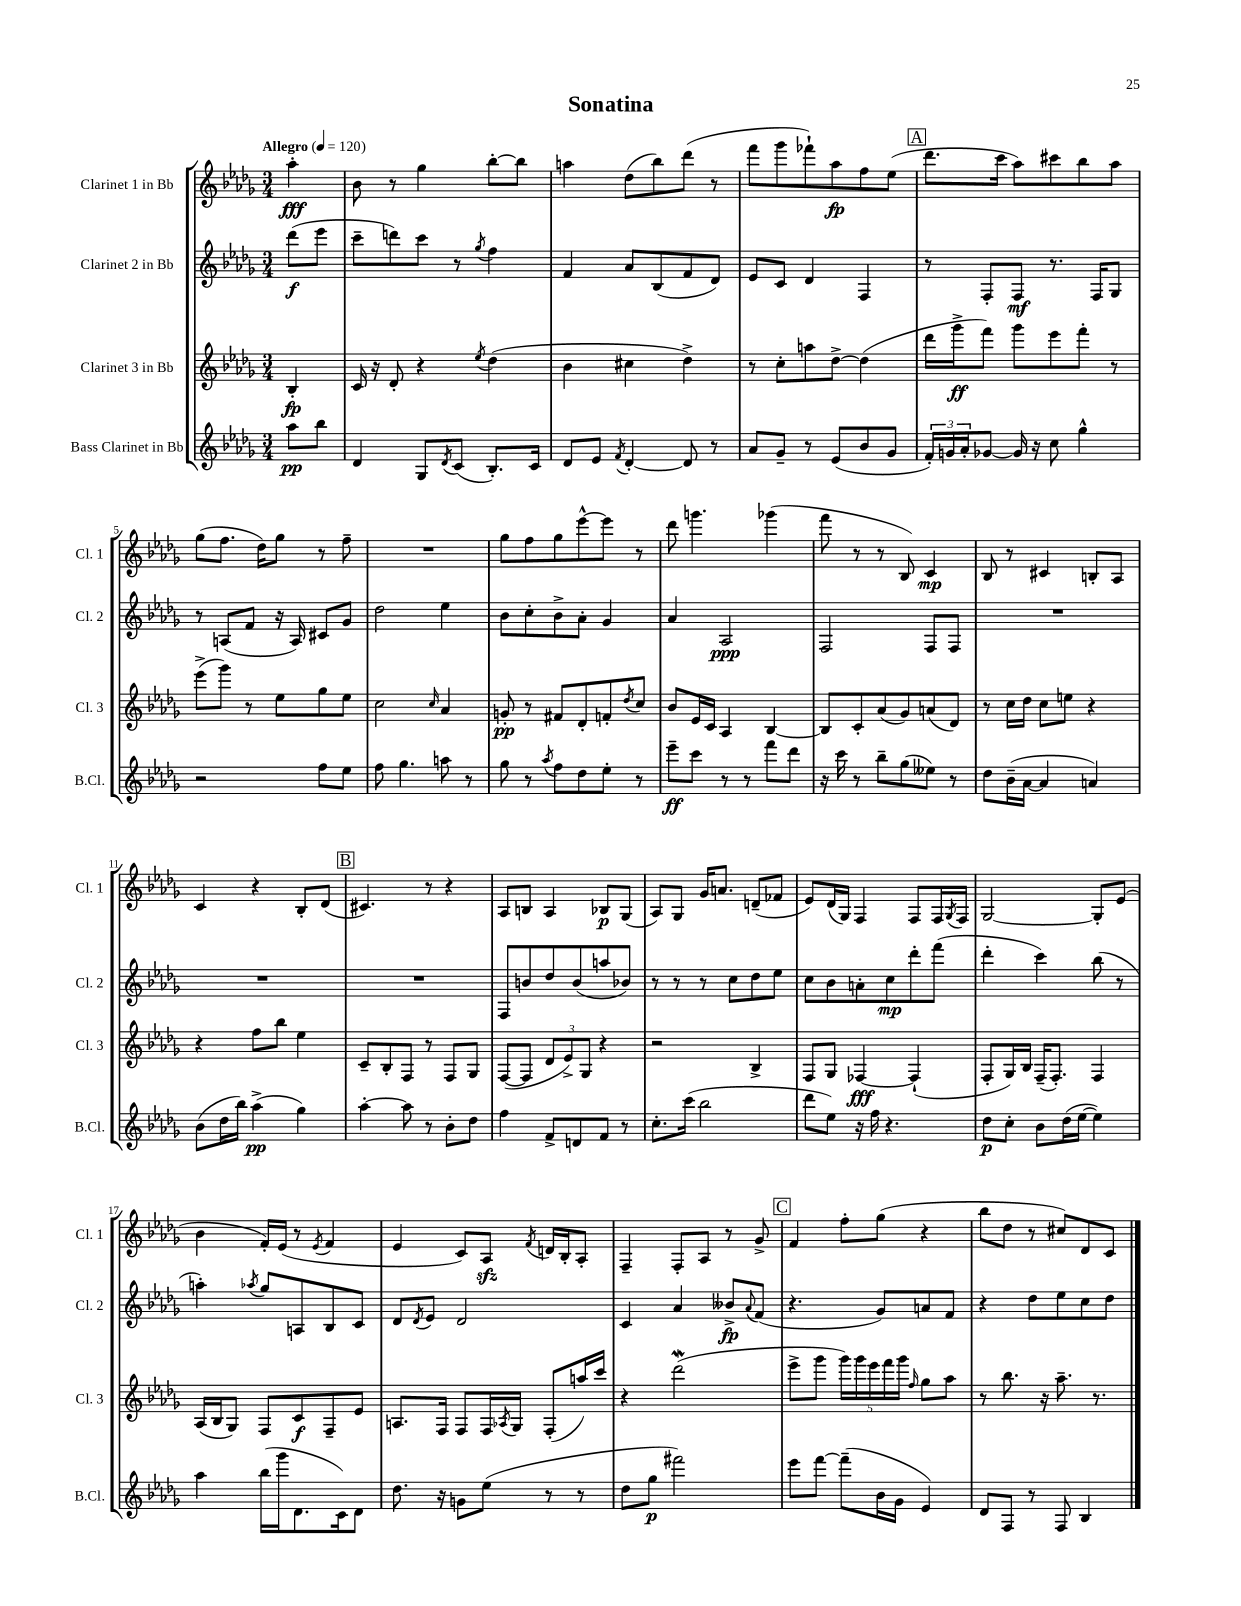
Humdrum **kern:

**kern	**kern	**kern	**kern
*staff4	*staff3	*staff2	*staff1
*clefG2	*clefG2	*clefG2	*clefG2
*k[b-e-a-d-g-]	*k[b-e-a-d-g-]	*k[b-e-a-d-g-]	*k[b-e-a-d-g-]
*M3/4	*M3/4	*M3/4	*M3/4
*MM120	*MM120	*MM120	*MM120
8aa-	4B-'	(8ddd-	4aa-'
8bb-	.	8eee-	.
=	=	=	=
4d-	16c	8ccc~	8b-
.	16r	.	.
.	8d-'	8ddd)	8r
8G-	4r	8ccc	4gg-
8qd-	.	.	.
(8c	.	8r	.
.	8qee-	8qgg-	.
8.B-')	(4dd-	4ff	[8bb-'
.	.	.	8bb-]
16c	.	.	.
=	=	=	=
8d-	4b-	4f	4aa
8e-	.	.	.
8qf	.	.	.
[4d-'	4cc#	8a-	(8dd-
.	.	(8B-	8bb-)
8d-]	4dd-^)	8f	(8ddd-
8r	.	8d-)	8r
=	=	=	=
8a-	8r	8e-	8fff
8g-~	8cc'	8c	8ggg-
8r	8aa	4d-	8fff-`)
(8e-	[8dd-^	.	8aa-
8b-	(4dd-]	4F	8ff
8g-	.	.	(8ee-
=	=	=	=
24f')	16ddd-	8r	8.ddd-
24g	.	.	.
.	16ggg-^	.	.
24a-'	.	.	.
[8g-	8fff)	8F'	.
.	.	.	16ccc
16g-]	8ggg-	8F	8aa-)
16r	.	.	.
8cc	8eee-	8.r	8ccc#
4gg-^^	8fff'	.	8bb-
.	.	16F	.
.	8r	8G-	8aa-
=	=	=	=
2r	(8eee-^	8r	(8gg-
.	8ggg-)	(8A	8.ff
.	8r	8f	.
.	.	.	16dd-)
.	8ee-	16r	8gg-
.	.	16A)	.
8ff	8gg-	8c#	8r
8ee-	8ee-	8g-	8ff~
=	=	=	=
8ff	2cc	2dd-	2.r
4.gg-	.	.	.
.	16qqcc	.	.
8aa	4a-	4ee-	.
8r	.	.	.
=	=	=	=
8gg-	8g'	8b-	8gg-
8r	8r	8cc'	8ff
8qaa-	.	.	.
8ff	8f#	8b-^	8gg-
8dd-	8d-'	8a-'	[8eee-^^
8ee-'	8f'	4g-	8eee-]
.	8qdd-	.	.
8r	8cc	.	8r
=	=	=	=
8eee-~	8b-	4a-	8ddd-
8ccc	16e-	.	4.ggg
.	16c	.	.
8r	4A-	2A-	.
8r	.	.	.
8fff	[4B-	.	(4ggg-
8ddd-	.	.	.
=	=	=	=
16r	8B-]	2F	8fff
16ccc	.	.	.
8r	8c'	.	8r
8bb-~	(8a-	.	8r
(8gg-	8g-)	.	8B-)
8ee--)	(8a	8F	4c
8r	8d-)	8F	.
=	=	=	=
8dd-	8r	2.r	8B-
(16b-~	16cc	.	8r
[16a-	16dd-	.	.
4a-]	8cc	.	4c#
.	8ee	.	.
4a)	4r	.	8B'
.	.	.	8A-
=	=	=	=
(8b-	4r	2.r	4c
16dd-	.	.	.
16bb-)	.	.	.
(4aa-^	8ff	.	4r
.	8bb-	.	.
4gg-)	4ee-	.	8B-'
.	.	.	(8d-
=	=	=	=
[4aa-'	8c~	2.r	4.c#)
.	8B-'	.	.
8aa-]	8F	.	.
8r	8r	.	8r
8b-'	8F	.	4r
8dd-	8G-	.	.
=	=	=	=
4ff	([8F	8F	8A-
.	8F]	8b	8B
8f^	12d-	8dd-	4A-
.	12e-^)	.	.
8d	.	(8b	.
.	12G-	.	.
8f	4r	8aa	8B-
8r	.	8b-)	(8G-
=	=	=	=
8.cc'	2r	8r	8A-)
.	.	8r	8G-
(16ccc	.	.	.
2bb-	.	8r	16g-
.	.	.	8.a
.	.	8cc	.
.	4B-^	8dd-	(8d~
.	.	8ee-	8f-
=	=	=	=
8ddd-	8F	8cc	8e-)
8ee-)	8G-	8b-	(16d-
.	.	.	16G-)
16r	[4F-	8a'	4F
16ff	.	.	.
4.r	.	8cc	.
.	(4F-`]	8ddd-'	8F
.	.	(8fff	16F
.	.	.	8qG-
.	.	.	16F
=	=	=	=
8dd-	8F'	4ddd-'	[2G-
8cc'	16G-)	.	.
.	16B-	.	.
8b-	(16F~	4ccc)	.
.	8.F')	.	.
(16dd-	.	.	.
[16ee-	.	.	.
4ee-])	4F	(8bb-	8G-']
.	.	8r	(8e-
=	=	=	=
4aa-	(16A-	4aa')	4b-
.	16B-	.	.
.	8G-)	.	.
.	.	8qaa-	.
(16bb-	8F	8gg-	16f')
16ggg-	.	.	(16e-
8.d-	8c	8A	8r
.	.	.	8qe-
.	8F~	8B-	4f
16c)	.	.	.
8d-	8e-	8c	.
=	=	=	=
8.dd-	8.A	8d-	4e-
.	.	8qd-	.
.	.	8e-	.
16r	16F	.	.
8g	8F	2d-	8c)
(8ee-	16F	.	8A-
.	8qA-	.	.
.	16G-	.	.
.	.	.	8qf
8r	(8F'	.	16d
.	.	.	16B-'
8r	16aa)	.	8A-'
.	16ccc	.	.
=	=	=	=
8dd-	4r	4c	4F~
8gg-	.	.	.
2fff#)	(2ddd-	4a-	8F'
.	.	.	8A-
.	.	8b--^	8r
.	.	8qqa-	.
.	.	(8f	8g-^
=	=	=	=
8eee-	8eee-^	4.r	4f
[8fff	8ggg-	.	.
(8fff~]	20ggg-)	.	8ff'
.	20ggg-	.	.
.	20eee-	.	.
16b-	.	8g-)	(8gg-
.	20fff	.	.
16g-	.	.	.
.	20ggg-	.	.
.	16qqff	.	.
4e-)	8gg-	8a	4r
.	8aa-	8f	.
=	=	=	=
8d-	8r	4r	8bb-
8F	8.bb-	.	8dd-
8r	.	8dd-	8r
.	16r	.	.
8F	8.aa-~	8ee-	8cc#)
4B-	.	8cc	8d-
.	8.r	.	.
.	.	8dd-	8c
==	==	==	==
*-	*-	*-	*-
